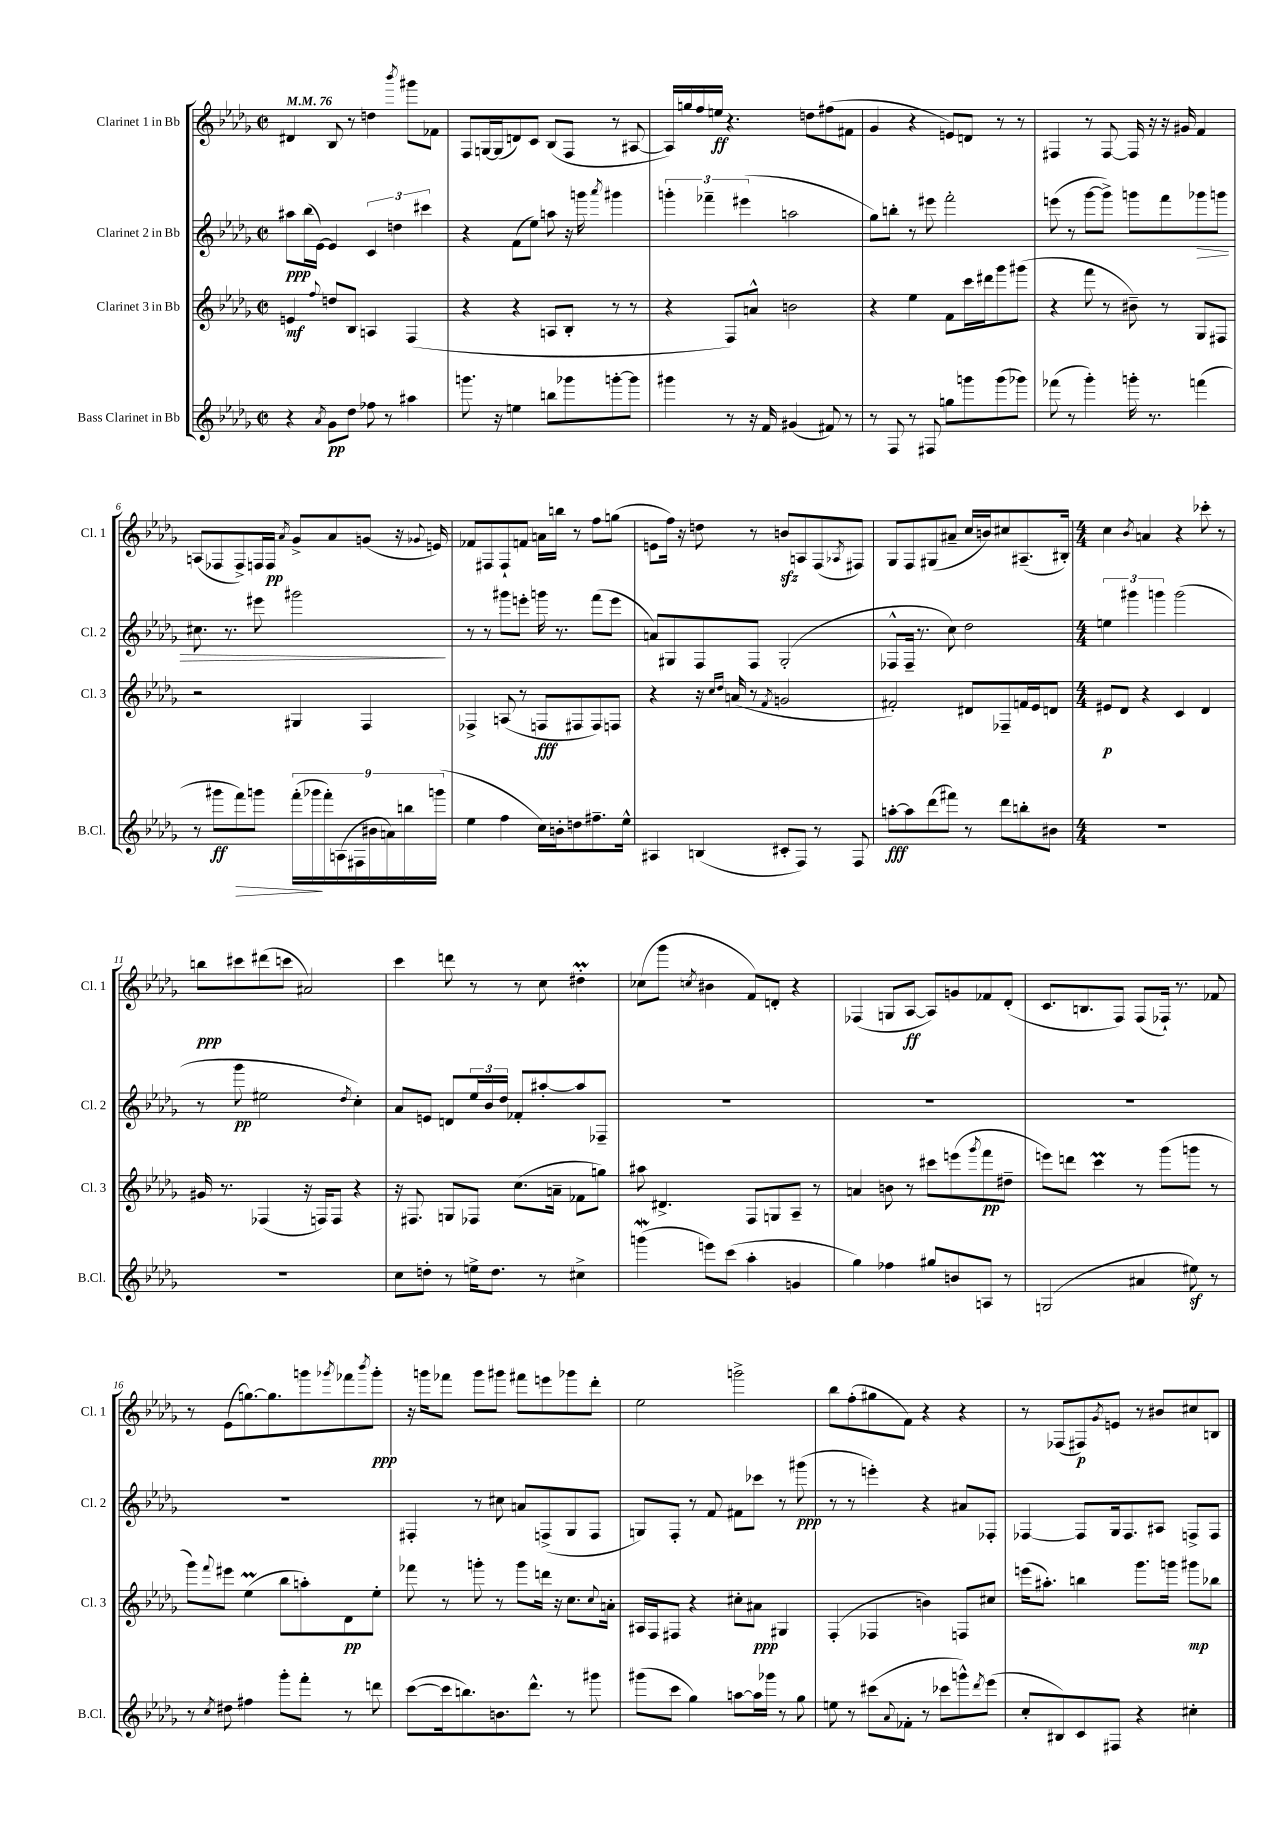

**kern	**kern	**kern	**kern
*staff4	*staff3	*staff2	*staff1
*clefG2	*clefG2	*clefG2	*clefG2
*k[b-e-a-d-g-]	*k[b-e-a-d-g-]	*k[b-e-a-d-g-]	*k[b-e-a-d-g-]
*M2/2	*M2/2	*M2/2	*M2/2
*met(c|)	*met(c|)	*met(c|)	*met(c|)
*MM76	*MM76	*MM76	*MM76
4r	4e/	8aa#\L	4d#/
.	.	(16bb-\L	.
.	.	[16e-\JJ)	.
8qa-/	8qqff/	.	.
8g-\L	8dd/L	4e-/]	8B-/
8dd-\J	8B-/J	.	8r
8ff-\	4A/	6c/	4dd\
8r	.	.	.
.	.	6dd\	.
.	.	.	8qbbb-/
4aa#\	(4F/	.	8ggg#\L
.	.	6ccc#\	.
.	.	.	8f-\J
=	=	=	=
8.ggg\	4r	4r	8F/L
.	.	.	[16G/L
16r	.	.	(16G/]J
4ee\	4r	(8f\L	8d/)
.	.	8ee-\J)	8c/J
8bb\L	8A/L	8aa\	(8B-/L
8ggg-\	8B-'/J	16r	8F/J
.	.	16ggg\	.
.	.	8qaaa-/	.
[8ggg'\	8r	4ggg#\	8r
8ggg\]J	8r	.	[8A#/
=	=	=	=
4ggg#\	4r	6ggg'\	16A#/]LL)
.	.	.	16gg/
.	.	.	16ff/
.	.	6fff-~\	.
.	.	.	16ee/JJ
8r	8F/L)	.	4.r
.	.	(6eee#\	.
16r	8a^^/J	.	.
16f/	.	.	.
(4g#/	2b\	2aa\	.
.	.	.	8dd\L
8f#/)	.	.	(8ff#\
8r	.	.	8f#\J
=	=	=	=
8r	4r	8gg-\L)	4g-/
8F/	.	8bb'\J	.
8r	4ee-\	8r	4r
8F#/	.	8eee#\	.
8gg\L	8f\L	2fff'\	8e/L)
8ggg\	16ccc\L	.	8d/J
.	16ddd#\J	.	.
(8ggg\	8ggg-\	.	8r
8ggg-\J)	(8ggg#\J	.	8r
=	=	=	=
(8fff-\	4r	(8eee\	4F#/
8r	.	8r	.
4ggg-'\)	8fff\	[8ggg-\L	8r
.	8r	8ggg-^\]J)	[8F#/
16ggg'\	8b#~\)	8ggg\L	16F#/]
8.r	.	.	16r
.	8r	8fff\	16r
.	.	.	16g#/
(4fff\	8G-/L	8ggg-\	4f/
.	8F#/J	8ggg\J	.
=	=	=	=
8r	2r	8.cc#\	(8A/L
8ggg#\L	.	.	8F-/
.	.	8.r	.
8fff\)	.	.	8F-^/)
8ggg\J	.	8eee#\	16F/L
.	.	.	16F/JJ
.	.	.	8qa-/
(18fff'\LL	4G#/	2ggg#\	8g-^/L
18ggg-\	.	.	.
18fff'\)	.	.	.
.	.	.	8a-/
(18A\	.	.	.
18F#\	.	.	.
.	4F/	.	(8g/J
18b#\	.	.	.
18a\)	.	.	.
.	.	.	16r
18bb\	.	.	.
.	.	.	8qqg-/
.	.	.	16e/)
(18ggg\JJ	.	.	.
=	=	=	=
4ee-\	4F-^/	8r	8f-/L
.	.	8r	8F#/
4ff\	(8A/	8ggg#\L	8F#`/
.	8r	8eee'\J	8f/J
16cc\LL)	8F/L	16ggg\	16a\LL
16b'\J	.	8.r	16bb\JJ
8dd\	8F#/	.	8r
8.ff#~\	8F#/)	(8fff\L	8ff\L
.	8F/J	8eee\J	(8gg\J
16ee-^^\Jk	.	.	.
=	=	=	=
4A#/	4r	8a/L)	8e\L
.	.	8G#/	16ff\Jk)
.	.	.	16r
(4B/	16r	8F/	8dd\
.	16qqcc/LL	.	.
.	16qqdd-/JJ	.	.
.	(16a/	.	.
.	8r	8F/J	8r
.	8qf/	.	.
8c#'/L	2g/	(2G#'/	8b/L
8F/J)	.	.	8A/
8r	.	.	(8F/
.	.	.	8qA-/
8F/	.	.	8F#/J)
=	=	=	=
[8aa'\L	2f#'/)	8F-^^/L	8G-/L
8aa\]	.	16F-~/Jk	8F/
.	.	8.r	.
(8ddd-\	.	.	(8G#/
8fff#\J)	.	8cc\)	8a#~/J
8r	8d#/L	2dd-\	16cc/LL
.	.	.	16b/J)
8ddd-\L	8F-~/	.	8cc#/
8bb'\	16f/L	.	(8.A#~/
.	16e-/J	.	.
8b#\J	8d/J	.	.
.	.	.	16B#'/Jk)
=	=	=	=
*M4/4	*M4/4	*M4/4	*M4/4
1r	8e#/L	6ee\	4cc\
.	8d-/J	.	.
.	.	6ggg#\	.
.	.	.	8qb-/
.	4r	.	4a/
.	.	6ggg\	.
.	4c/	(2ggg\	4r
.	4d-/	.	8ccc-'\
.	.	.	8r
=	=	=	=
1r	16g#/	8r	8bb\L
.	8.r	.	.
.	.	8ggg-\	8ccc#\
.	(4F-/	2ee#\	(8ddd#\
.	.	.	8ccc\J
.	16r	.	2a#/)
.	16F/LK)	.	.
.	8F/J	.	.
.	.	8qdd-/	.
.	4r	4cc'\)	.
=	=	=	=
8cc\L	16r	8a-/L	4ccc\
.	8.F#/	.	.
8dd'\J	.	8e/J	.
8r	8G/L	8d/L	8ddd\
16ee^\LK	8F-/J	24ee-/L	8r
.	.	24b-/	.
8.dd\J	.	.	.
.	.	24dd-/JJ	.
.	(8.cc\L	8f-'/L	8r
8r	.	[8aa#'/	8cc\
.	16a~\Jk	.	.
4cc#^\	8f-\L	8aa#/]	4dd#'\
.	8gg\J)	8F-~/J	.
=	=	=	=
(4ggg\	8aa#\	1r	(8cc-\L
.	4.d#^/	.	8ggg-\J
.	.	.	8qcc/
8eee\L)	.	.	4b#\
(8ccc\J	.	.	.
4aa-'\	8F/L	.	8f/L)
.	8G/	.	8d'/J
4g/	8A-~/J	.	4r
.	8r	.	.
=	=	=	=
4gg-\)	4a/	1r	(4F-/
4ff-\	8b\	.	8G/L
.	8r	.	[8A-/J
8gg#/L	8ccc#\L	.	8A-/]L)
8b/	(8eee\	.	8g/
.	8qggg-/	.	.
8A/J	8fff\	.	8f-/
8r	8dd#~\J	.	(8d-'/J
=	=	=	=
(2G/	8eee\L)	1r	8.c/L
.	8ddd\J	.	.
.	.	.	8.B/
.	4ccc\	.	.
.	.	.	8F/J)
4a#/	8r	.	(8F/L
.	(8ggg-\L	.	16F-`/Jk)
.	.	.	8.r
8ee#\)	8ggg\J	.	.
8r	8r	.	8f-/
=	=	=	=
8r	8ggg-\L)	1r	8r
8qcc/	8qqfff/	.	.
8dd#\	8eee#\J	.	(8e-\L
4ff#\	(4ee-\	.	[8.gg\)
.	.	.	8.gg\]
8ggg-'\L	8bb-\L	.	.
8fff'\J	8aa'\)	.	8ggg\
.	.	.	8qggg-/
8r	8d-\	.	8fff-\
.	.	.	8qbbb-/
8ddd\	8ee-'\J	.	8ggg-'\J
=	=	=	=
([8ccc\L	8fff-\	4F#'/	16r
.	.	.	16ggg\LK
16ccc\]k	8r	.	8fff-\J
8.bb\)	.	.	.
.	8ggg'\	8r	8ggg\L
8.b\	8r	8cc#\	8ggg#\J
.	8ggg\L	8a/L	8fff#\L
8.ddd-^^\J	.	.	.
.	16ddd\Jk	(8F^/	8eee\
.	16r	.	.
8r	8.cc\L	8G-/	8ggg-\
8ggg#\	.	8F/J	8ddd-'\J
.	8qqcc/	.	.
.	16a'\Jk	.	.
=	=	=	=
(8ggg#\L	16A#/LL	8G/L)	2ee-\
.	16F/J	.	.
8ccc\J	8F#/J	8F'/J	.
4gg-\)	4r	8r	.
.	.	8f/	.
[8aa\L	8cc#'\L	8f#\L	2ggg^\
16aa\]L	8a#\J	8ccc-\J	.
16ggg-\JJ	.	.	.
8r	4G#/	8r	.
8gg-\	.	(8ggg#\	.
=	=	=	=
8ee\	(4F'/	8r	8bb-\L
8r	.	8r	(8ff'\
(8ccc#\L	4F-/	4eee'\)	8gg#\
8qqa-/	.	.	.
8f-'\J	.	.	8f\J)
8r	4b\)	4r	4r
8ccc-\L	.	.	.
8ggg^^\)	8F/L	8a#/L	4r
8qddd-/	.	.	.
(8eee-\J	8cc#/J	8F-'/J	.
=	=	=	=
8cc'/L	(16eee\LK	[4F-/	8r
.	8.aa#'\J)	.	.
8B#/)	.	.	(8F-/L
8c/	4bb\	8F-/]L	8F#/)
.	.	.	8qg-/
8F#/J	.	16G-/k	8e/J
.	.	8.F-/	.
4r	8.ggg-\L	.	8r
.	.	8A#/J	8b#/L
.	16ggg\Jk	.	.
4cc#'\	8ggg#\L	8F^/L	8cc#/
.	8bb-\J	8F/J	8B/J
==	==	==	==
*-	*-	*-	*-
